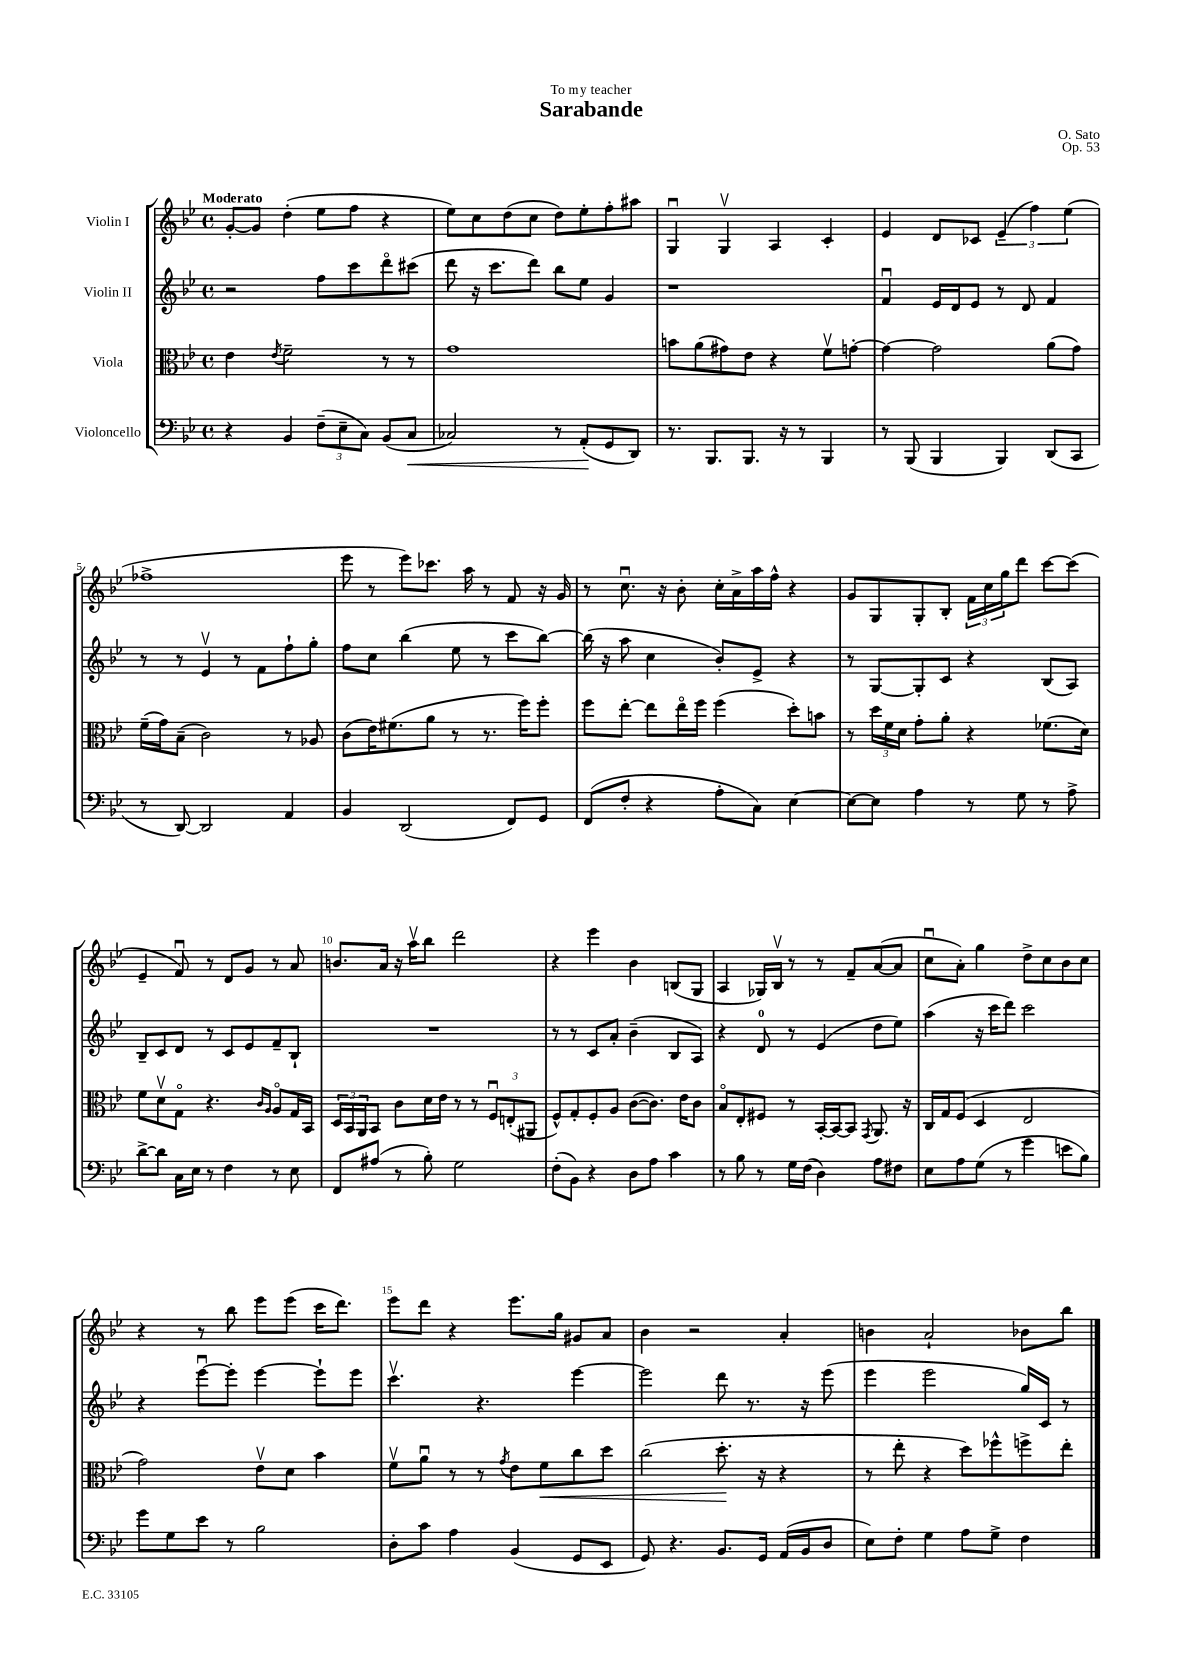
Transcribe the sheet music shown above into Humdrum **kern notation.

**kern	**dynam	**kern	**dynam	**kern	**kern
*part4	*part4	*part3	*part3	*part2	*part1
*staff4	*staff4	*staff3	*staff3	*staff2	*staff1
*I"Violoncello	*	*I"Viola	*	*I"Violin II	*I"Violin I
*clefF4	*	*clefC3	*	*clefG2	*clefG2
*k[b-e-]	*	*k[b-e-]	*	*k[b-e-]	*k[b-e-]
*M4/4	*	*M4/4	*	*M4/4	*M4/4
*met(c)	*	*met(c)	*	*met(c)	*met(c)
=1	=1	=1	=1	=1	=1
!	!	!	!	!	!LO:TX:a:B:t=Moderato
4r	.	4e-\	.	2r	[8g'/L
.	.	.	.	.	8g/J]
.	.	8qe-/	.	.	.
4BB-/	.	2f~\	.	.	(4dd'\
(12F~\L	.	.	.	8ff\L	8ee-\L
12E-~\	.	.	.	.	.
.	.	.	.	8ccc\	8ff\J
12C\J)	.	.	.	.	.
(8BB-/L	.	8r	.	8ddd\	4r
!	!LO:HP:b	!	!	!	!
8C/J	<	8r	.	(8ccc#X\J	.
=2	=2	=2	=2	=2	=2
2C-X/)	.	1g	.	8ddd\	8ee-\L)
.	.	.	.	16r	8cc\
.	.	.	.	8.ccc\L	.
.	.	.	.	.	(8dd\
.	.	.	.	8ddd\J)	8cc\J
8r	.	.	.	8bb-\L	8dd\L)
(8AA'/L	.	.	.	8ee-\J	8ee-'\
8GG/	[	.	.	4g/	8ff'\
8DD/J)	.	.	.	.	8aa#X\J
=3	=3	=3	=3	=3	=3
8.r	.	8bn\L	.	1r	4Gu/
.	.	(8a\	.	.	.
8.BBB-/L	.	.	.	.	.
.	.	8g#X\)	.	.	4Gv/
8.BBB-/J	.	8e-\J	.	.	.
.	.	4r	.	.	4A/
16r	.	.	.	.	.
8r	.	.	.	.	.
4BBB-/	.	8fv\L	.	.	4c'/
.	.	[8gn'\J	.	.	.
=4	=4	=4	=4	=4	=4
8r	.	4g\_	.	4fu/	4e-/
(8BBB-/	.	.	.	.	.
4BBB-/	.	2g\]	.	16e-/LL	8d/L
.	.	.	.	16d/J	.
.	.	.	.	8e-/J	8c-X/J
4BBB-/)	.	.	.	8r	(6e-~/
.	.	.	.	8d/	.
.	.	.	.	.	6ff\)
(8DD/L	.	(8a\L	.	4f/	.
.	.	.	.	.	(6ee-\
8CC/J	.	8g\J)	.	.	.
!!LO:LB:g=z
=5	=5	=5	=5	=5	=5
8r	.	(16f~\LL	.	8r	1ff-X^
.	.	16g\J)	.	.	.
[8DD/)	.	(8B-~\J	.	8r	.
2DD/]	.	2c\)	.	4e-v/	.
.	.	.	.	8r	.
.	.	.	.	8f\L	.
4AA/	.	8r	.	8ff`\	.
.	.	8A-X/	.	8gg'\J	.
=6	=6	=6	=6	=6	=6
4BB-/	.	(8c\L	.	8ff\L	8eee-\
.	.	16e-\K)	.	8cc\J	8r
.	.	(8.f#X\	.	.	.
(2DD/	.	.	.	(4bb-\	8eee-\L)
.	.	8a\J	.	.	8.ccc-X\J
.	.	8r	.	8ee-\	.
.	.	.	.	.	16aa\
.	.	8.r	.	8r	8r
8FF/L)	.	.	.	8ccc\L	8f/
.	.	16ff\KL)	.	.	.
8GG/J	.	8ff'\J	.	[8bb-\J)	16r
.	.	.	.	.	16g/
=7	=7	=7	=7	=7	=7
(8FF/L	.	8ff\L	.	(16bb-\]	8r
.	.	.	.	16r	.
8F'/J	.	[8ee-'\J	.	8aa\	8.ccu\
4r	.	8ee-\L]	.	4cc\	.
.	.	.	.	.	16r
.	.	16ee-\L	.	.	8b-'\
.	.	16ff\JJ	.	.	.
8A'\L	.	(4ff\	.	8b-'/L)	16cc'\LL
.	.	.	.	.	16a^\
8C\J)	.	.	.	8e-^/J	16aa\
.	.	.	.	.	16ff^^\JJ
[4E-\	.	8dd'\L)	.	4r	4r
.	.	8bn\J	.	.	.
=8	=8	=8	=8	=8	=8
8E-\L_	.	8r	.	8r	8g/L
8E-\J]	.	24dd\LL	.	[8G/L	8G/
.	.	24f\	.	.	.
.	.	24d\JJ	.	.	.
4A\	.	8g'\L	.	8G'/]	8G'/
.	.	8a'\J	.	8c/J	8B-'/J
8r	.	4r	.	4r	24f\LL
.	.	.	.	.	24cc\
.	.	.	.	.	24gg\J
8G\	.	.	.	.	8ddd\J
8r	.	(8.f-X\L	.	(8B-/L	[8ccc\L
8A^\	.	.	.	8A/J)	(8ccc\J]
.	.	16d\Jk)	.	.	.
!!LO:LB:g=z
=9	=9	=9	=9	=9	=9
[8d^\L	.	8f\L	.	8B-~/L	4e-~/
8d\J]	.	8dv\	.	8c/	.
16C\LL	.	8G\J	.	8d/J	8fu/)
16E-\JJ	.	.	.	.	.
8r	.	4.r	.	8r	8r
4F\	.	.	.	8c/L	8d/L
.	.	.	.	8e-/	8g/J
.	.	16qqc/LL	.	.	.
.	.	16qqA/JJ	.	.	.
8r	.	8A/L	.	8f~/	8r
8E-\	.	16G/L	.	8B-`/J	8a/
.	.	16BB-/JJ	.	.	.
=10	=10	=10	=10	=10	=10
8FF/L	.	24D/LL	.	1r	8.bn/L
.	.	24BB-/	.	.	.
.	.	24AA/J	.	.	.
(8A#X/J	.	8BB-/J	.	.	.
.	.	.	.	.	16a/Jk
8r	.	8c\L	.	.	16r
.	.	.	.	.	16aav\KL
8B-'\)	.	16d\L	.	.	8bb-\J
.	.	16e-\JJ	.	.	.
2G\	.	8r	.	.	2ddd\
.	.	8r	.	.	.
.	.	12Fu/L	.	.	.
.	.	(12En'/	.	.	.
.	.	12AA#X/J	.	.	.
=11	=11	=11	=11	=11	=11
(8F'\L	.	8F^^/L)	.	8r	4r
8BB-\J)	.	8G'/	.	8r	.
4r	.	8F'/	.	8c/L	4eee-\
.	.	8A/J	.	8a'/J	.
8D\L	.	([8c\L	.	(4b-~\	4b-\
8A\J	.	8.c\J])	.	.	.
4c\	.	.	.	8B-/L	(8Bn/L
.	.	16e-\KL	.	.	.
.	.	8c\J	.	8A/J)	8G/J
=12	=12	=12	=12	=12	=12
8r	.	8B-/L	.	4r	4A/
8B-\	.	8E-'/	.	.	.
8r	.	8F#X/J	.	8d/	16G-X/LL)
.	.	.	.	.	16B-v/JJ
16G\LL	.	8r	.	8r	8r
(16F\JJ	.	.	.	.	.
4D\)	.	[16BB-'/LL	.	(4e-/	8r
.	.	16BB-/J_	.	.	.
.	.	8BB-/J]	.	.	8f~/L
.	.	8qGG/	.	.	.
8A\L	.	8.AA/	.	8dd\L	([8a/
8F#X\J	.	.	.	8ee-\J)	8a/J]
.	.	16r	.	.	.
=13	=13	=13	=13	=13	=13
8E-\L	.	16C/LL	.	(4aa\	8ccu\L
.	.	16G/J	.	.	.
8A\	.	(8F/J	.	.	8a'\J)
(8G\J	.	4D/	.	16r	4gg\
.	.	.	.	16ccc\KL	.
8r	.	.	.	8ddd\J)	.
4g\	.	2E-/	.	2ccc\	8dd^\L
.	.	.	.	.	8cc\
8en\L	.	.	.	.	8b-\
8B-\J)	.	.	.	.	8cc\J
!!LO:LB:g=z
=14	=14	=14	=14	=14	=14
8g\L	.	2g\)	.	4r	4r
8G\	.	.	.	.	.
8e-\J	.	.	.	[8eee-u\L	8r
8r	.	.	.	8eee-'\J]	8bb-\
2B-\	.	8e-v\L	.	[4eee-\	8eee-\L
.	.	8d\J	.	.	(8eee-\J
.	.	4b-\	.	8eee-`\L]	16ccc\KL
.	.	.	.	.	8.ddd\J)
.	.	.	.	8eee-\J	.
=15	=15	=15	=15	=15	=15
8D'\L	.	8fv\L	.	4.cccv\	8eee-\L
8c\J	.	8au\J	.	.	8ddd\J
4A\	.	8r	.	.	4r
.	.	8r	.	4.r	.
.	.	8qg/	.	.	.
(4BB-/	.	8e-\L	.	.	8.eee-\L
!	!	!	!LO:HP:b	!	!
.	.	8f\	<	.	.
.	.	.	.	.	16gg\Jk
8GG/L	.	8cc\	.	[4eee-\	8g#X/L
8EE-/J	.	8dd\J	.	.	8a/J
=16	=16	=16	=16	=16	=16
8GG/)	.	(2cc\	.	2eee-\]	4b-\
4.r	.	.	.	.	.
.	.	.	.	.	2r
8.BB-/L	.	8.dd'\	.	8ddd\	.
.	.	.	.	8.r	.
16GG/Jk	.	16r	[	.	.
(16AA/LL	.	4r	.	.	4a'/
16BB-/J	.	.	.	16r	.
8D/J	.	.	.	(8eee-\	.
=17	=17	=17	=17	=17	=17
8E-\L)	.	8r	.	4eee-\	4bn\
8F'\J	.	8ee-'\	.	.	.
4G\	.	4r	.	2eee-\	2a`/
8A\L	.	8dd\L)	.	.	.
8G^\J	.	8ff-X^^\	.	.	.
4F\	.	8ffn^\	.	16gg/LL)	8b-X\L
.	.	.	.	16c/JJ	.
.	.	8ee-'\J	.	8r	8bb-\J
==	==	==	==	==	==
*-	*-	*-	*-	*-	*-
